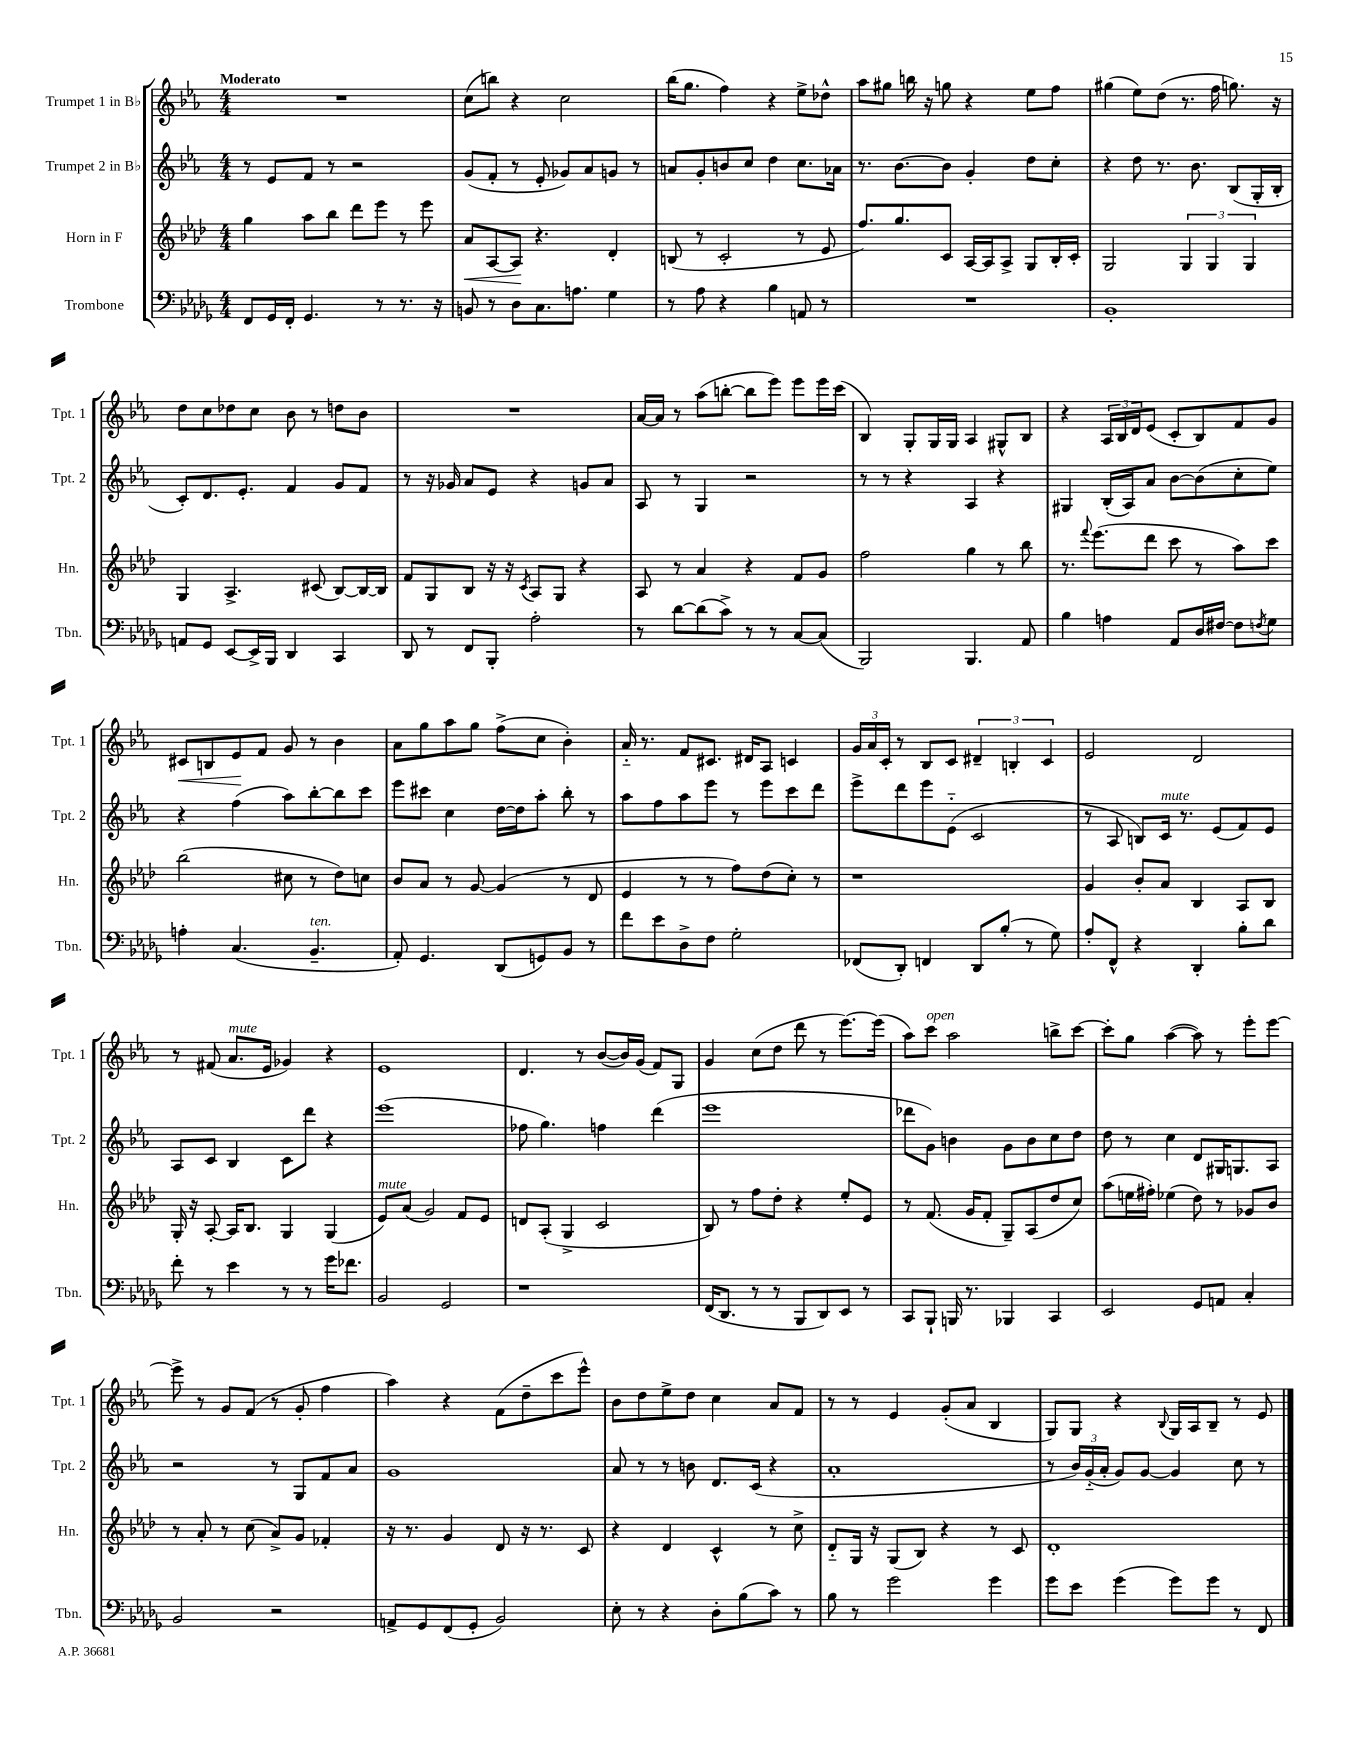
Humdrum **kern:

**kern	**kern	**dynam	**kern	**kern	**dynam
*part4	*part3	*part3	*part2	*part1	*part1
*staff4	*staff3	*staff3	*staff2	*staff1	*staff1
*I"Trombone	*I"Horn in F	*	*I"Trumpet 2 in B♭	*I"Trumpet 1 in B♭	*
*I'Tbn.	*I'Hn.	*	*I'Tpt. 2	*I'Tpt. 1	*
*clefF4	*clefG2	*	*clefG2	*clefG2	*
*k[b-e-a-d-g-]	*k[b-e-a-d-]	*	*k[b-e-a-]	*k[b-e-a-]	*
*M4/4	*M4/4	*	*M4/4	*M4/4	*
=1	=1	=1	=1	=1	=1
!	!	!	!	!LO:TX:a:B:t=Moderato	!
8FF/L	4gg\	.	8r	1r	.
16GG-/L	.	.	8e-/L	.	.
16FF'/JJ	.	.	.	.	.
4.GG-/	8aa-\L	.	8f/J	.	.
.	8bb-\J	.	8r	.	.
.	8ddd-\L	.	2r	.	.
8r	8eee-\J	.	.	.	.
8.r	8r	.	.	.	.
.	8eee-\	.	.	.	.
16r	.	.	.	.	.
=2	=2	=2	=2	=2	=2
!	!	!LO:HP:b	!	!	!
8BBn/	8a-/L	<	(8g/L	(8cc\L	.
8r	[8A-/	.	8f'/J	8bbn\J)	.
8D-\L	8A-/J]	.	8r	4r	.
8.C\	4.r	[	8e-'/	.	.
.	.	.	8g-X/L)	2cc\	.
8.An\J	.	.	.	.	.
.	.	.	8a-/	.	.
4G-\	4d-'/	.	8gn/J	.	.
.	.	.	8r	.	.
=3	=3	=3	=3	=3	=3
8r	(8Bn/	.	8an/L	(16bb-\KL	.
.	.	.	.	8.gg\J	.
8A-\	8r	.	8g'/	.	.
4r	2c'/	.	8bn/	4ff\)	.
.	.	.	8cc/J	.	.
4B-\	.	.	4dd\	4r	.
8AAn/	8r	.	8.cc\L	8ee-^\L	.
8r	8e-/	.	.	8dd-X^^\J	.
.	.	.	16a-X\Jk	.	.
=4	=4	=4	=4	=4	=4
1r	8.ff/L)	.	8.r	8aa-\L	.
.	.	.	.	8gg#X\J	.
.	8.gg/	.	[8.b-\L	.	.
.	.	.	.	16bbn\	.
.	.	.	.	16r	.
.	8c/J	.	8b-\J]	8ggn\	.
.	[16A-/LL	.	4g'/	4r	.
.	16A-/J]	.	.	.	.
.	8A-^/J	.	.	.	.
.	8G/L	.	8dd\L	8ee-\L	.
.	16B-'/L	.	8cc'\J	8ff\J	.
.	16c'/JJ	.	.	.	.
=5	=5	=5	=5	=5	=5
1BB-'	2G/	.	4r	(4gg#X\	.
.	.	.	8dd\	8ee-\L)	.
.	.	.	8.r	(8dd\J	.
.	6G/	.	.	8.r	.
.	.	.	8.b-\	.	.
.	6G/	.	.	.	.
.	.	.	.	16ff\	.
.	.	.	(8B-/L	8.ggn\)	.
.	6G/	.	.	.	.
.	.	.	16G'/L	.	.
.	.	.	16B-'/JJ	16r	.
!!LO:LB:g=z
=6	=6	=6	=6	=6	=6
8AAn/L	4G/	.	8c'/L)	8dd\L	.
8GG-/J	.	.	8.d/	8cc\	.
[8EE-/L	4.A-^/	.	.	8dd-X\	.
.	.	.	8.e-'/J	.	.
16EE-^/L]	.	.	.	8cc\J	.
16BBB-/JJ	.	.	.	.	.
4DD-/	.	.	4f/	8b-\	.
.	(8c#X/	.	.	8r	.
4CC/	[8B-/L)	.	8g/L	8ddn\L	.
.	16B-/L_	.	8f/J	8b-\J	.
.	16B-/JJ]	.	.	.	.
=7	=7	=7	=7	=7	=7
8DD-/	8f/L	.	8r	1r	.
8r	8G/	.	16r	.	.
.	.	.	16g-X/	.	.
8FF/L	8B-/J	.	8a-/L	.	.
8BBB-'/J	16r	.	8e-/J	.	.
.	16r	.	.	.	.
.	8qc/	.	.	.	.
2A-'\	8A-/L	.	4r	.	.
.	8G/J	.	.	.	.
.	4r	.	8gn/L	.	.
.	.	.	8a-/J	.	.
=8	=8	=8	=8	=8	=8
8r	8A-/	.	8A-/	[16a-/LL	.
.	.	.	.	16a-/JJ]	.
[8d-\L	8r	.	8r	8r	.
(8d-\]	4a-/	.	4G/	(8aa-\L	.
8c^\J)	.	.	.	[8bbn'\J	.
8r	4r	.	2r	8bb\L]	.
8r	.	.	.	8eee-\J)	.
[8C/L	8f/L	.	.	8eee-\L	.
(8C/J]	8g/J	.	.	16eee-\L	.
.	.	.	.	(16ccc\JJ	.
=9	=9	=9	=9	=9	=9
2BBB-/)	2ff\	.	8r	4B-/)	.
.	.	.	8r	.	.
.	.	.	4r	8G'/L	.
.	.	.	.	16G/L	.
.	.	.	.	16G/JJ	.
4.BBB-/	4gg\	.	4A-/	4A-/	.
.	8r	.	4r	8G#X^^/L	.
8AA-/	8bb-\	.	.	8B-/J	.
=10	=10	=10	=10	=10	=10
4B-\	8.r	.	4G#X/	4r	.
.	8qqfff/	.	.	.	.
.	(8.eee-\L	.	.	.	.
4An\	.	.	(16B-'/LL	24A-/LL	.
.	.	.	.	24B-/	.
.	.	.	16A-/J)	.	.
.	.	.	.	24d/J	.
.	8ddd-\J	.	8a-/J	(8e-/J	.
8AA-/L	8ccc\	.	[8b-\L	8c'/L	.
16D-/L	8r	.	(8b-\]	8B-/)	.
[16F#X/JJ	.	.	.	.	.
8F#\L]	8aa-\L)	.	8cc'\	8f/	.
8qFn/	.	.	.	.	.
8G-\J	8ccc\J	.	8ee-\J)	8g/J	.
!!LO:LB:g=z
=11	=11	=11	=11	=11	=11
!	!	!	!	!	!LO:HP:b
4An'\	(2bb-\	.	4r	8c#X/L	<
.	.	.	.	8Bn/	.
(4.C/	.	.	(4ff\	8e-/	.
.	.	.	.	8f/J	[
.	8cc#X\	.	8aa-\L)	8g/	.
!LO:TX:a:i:t=ten.	!	!	!	!	!
4.BB-~/	8r	.	[8bb-'\	8r	.
.	8dd-\L)	.	8bb-\]	4b-\	.
.	8ccn\J	.	8ccc\J	.	.
=12	=12	=12	=12	=12	=12
8AA-'/)	8b-/L	.	8eee-\L	8a-\L	.
4.GG-/	8a-/J	.	8ccc#X\J	8gg\	.
.	8r	.	4cc\	8aa-\	.
.	[8g/	.	.	8gg\J	.
(8DD-/L	(4g/]	.	[16dd\LL	(8ff^\L	.
.	.	.	16dd\J]	.	.
8GGn/)	.	.	8aa-'\J	8cc\J	.
8BB-/J	8r	.	8bb-'\	4b-'\)	.
8r	8d-/	.	8r	.	.
=13	=13	=13	=13	=13	=13
8f\L	4e-/	.	8aa-\L	16a-/	.
.	.	.	.	8.r	.
8e-\	.	.	8ff\	.	.
8D-^\	8r	.	8aa-\	8f/L	.
8F\J	8r	.	8eee-\J	8.c#X/J	.
2G-'\	8ff\L)	.	8r	.	.
.	.	.	.	16d#X/KL	.
.	(8dd-\	.	8eee-\L	8A-/J	.
.	8cc'\J)	.	8ccc\	4cn/	.
.	8r	.	8ddd\J	.	.
=14	=14	=14	=14	=14	=14
(8FF-X/L	1r	.	8eee-^\L	24g/LL	.
.	.	.	.	24a-/	.
.	.	.	.	24c'/JJ	.
8DD-'/J)	.	.	8ddd\	8r	.
4FFn/	.	.	8eee-\	8B-/L	.
.	.	.	(8e-\J	8c/J	.
8DD-/L	.	.	2c/	6d#X~/	.
(8B-'/J	.	.	.	.	.
.	.	.	.	6Bn'/	.
8r	.	.	.	.	.
.	.	.	.	6c/	.
8G-\)	.	.	.	.	.
=15	=15	=15	=15	=15	=15
8A-'/L	4g/	.	8r	2e-/	.
8FF^^/J	.	.	8A-/	.	.
4r	8b-'/L	.	8Bn/L)	.	.
!	!	!	!LO:TX:a:i:t=mute	!	!
.	8a-/J	.	16c/Jk	.	.
.	.	.	8.r	.	.
4DD-'/	4B-/	.	.	2d/	.
.	.	.	(8e-/L	.	.
8B-'\L	8A-/L	.	8f/)	.	.
8d-\J	8B-/J	.	8e-/J	.	.
!!LO:LB:g=z
=16	=16	=16	=16	=16	=16
8f'\	16G'/	.	8A-/L	8r	.
.	16r	.	.	.	.
8r	[8A-'/	.	8c/J	(8f#X/	.
!	!	!	!	!LO:TX:a:i:t=mute	!
4e-\	16A-/KL]	.	4B-/	8.a-/L	.
.	8.B-/J	.	.	.	.
.	.	.	.	16e-/Jk	.
8r	4G/	.	8c\L	4g-X/)	.
8r	.	.	8ddd\J	.	.
16g-\KL	(4G/	.	4r	4r	.
8.f-X\J	.	.	.	.	.
=17	=17	=17	=17	=17	=17
!	!LO:TX:a:i:t=mute	!	!	!	!
2BB-/	8e-/L)	.	(1eee-	1e-	.
.	(8a-/J	.	.	.	.
.	2g/)	.	.	.	.
2GG-/	.	.	.	.	.
.	8f/L	.	.	.	.
.	8e-/J	.	.	.	.
=18	=18	=18	=18	=18	=18
1r	8dn/L	.	8ff-X\	4.d/	.
.	(8A-'/J	.	4.gg\)	.	.
.	4G^/	.	.	.	.
.	.	.	.	8r	.
.	2c/	.	4ffn\	([8b-/L	.
.	.	.	.	16b-/L])	.
.	.	.	.	(16g/JJ	.
.	.	.	(4ddd\	8f/L)	.
.	.	.	.	8G/J	.
=19	=19	=19	=19	=19	=19
(16FF/KL	8B-/)	.	1eee-	4g/	.
8.DD-/J	.	.	.	.	.
.	8r	.	.	.	.
8r	8ff\L	.	.	(8cc\L	.
8r	8dd-'\J	.	.	8dd\J	.
8BBB-/L	4r	.	.	8ddd\	.
8DD-/)	.	.	.	8r	.
8EE-/J	8ee-'/L	.	.	[8.eee-\L)	.
8r	8e-/J	.	.	.	.
.	.	.	.	(16eee-\Jk]	.
=20	=20	=20	=20	=20	=20
8CC/L	8r	.	8ddd-X\L	8aa-\L)	.
!	!	!	!	!LO:TX:a:i:t=open	!
8BBB-`/J	(8.f/	.	8g\J)	8ccc\J	.
16BBBn/	.	.	4bn\	2aa-\	.
8.r	16g/KL	.	.	.	.
.	8f'/J	.	.	.	.
4BBB-X/	8G~/L)	.	8g\L	.	.
.	(8A-/	.	8b\	.	.
4CC/	8dd-/	.	8cc\	8bbn^\L	.
.	8cc/J)	.	8dd\J	[8ccc\J	.
=21	=21	=21	=21	=21	=21
2EE-/	(8aa-\L	.	8dd\	8ccc'\L]	.
.	16een\L	.	8r	8gg\J	.
.	16ff#X'\JJ)	.	.	.	.
.	(4ee-X\	.	4cc\	([4aa-\	.
8GG-/L	8dd-\)	.	8d/L	8aa-\])	.
8AAn/J	8r	.	16G#X/K	8r	.
.	.	.	8.Gn/	.	.
4C'/	8g-X/L	.	.	8eee-'\L	.
.	8b-/J	.	8A-/J	[8eee-\J	.
!!LO:LB:g=z
=22	=22	=22	=22	=22	=22
2BB-/	8r	.	2r	8eee-^\]	.
.	8a-'/	.	.	8r	.
.	8r	.	.	8g/L	.
.	(8cc\	.	.	(8f/J	.
2r	8a-^/L)	.	8r	8r	.
.	8g/J	.	8G/L	8g'/	.
.	4f-X'/	.	8f/	4ff\	.
.	.	.	8a-/J	.	.
=23	=23	=23	=23	=23	=23
8AAn^/L	16r	.	1g	4aa-\)	.
.	8.r	.	.	.	.
8GG-/	.	.	.	.	.
(8FF/	4g/	.	.	4r	.
8GG-'/J	.	.	.	.	.
2BB-/)	8d-/	.	.	(8f\L	.
.	16r	.	.	8dd~\	.
.	8.r	.	.	.	.
.	.	.	.	8ccc\	.
.	8c/	.	.	8eee-^^\J)	.
=24	=24	=24	=24	=24	=24
8E-'\	4r	.	8a-/	8b-\L	.
8r	.	.	8r	8dd\	.
4r	4d-/	.	8r	8ee-^\	.
.	.	.	8bn\	8dd\J	.
8D-'\L	4c^^/	.	8.d/L	4cc\	.
(8B-\	.	.	.	.	.
.	.	.	(16c/Jk	.	.
8c\J)	8r	.	4r	8a-/L	.
8r	8cc^\	.	.	8f/J	.
=25	=25	=25	=25	=25	=25
8B-\	8d-/L	.	1a-'	8r	.
8r	16G/Jk	.	.	8r	.
.	16r	.	.	.	.
2g-\	(8G/L	.	.	4e-/	.
.	8B-/J)	.	.	.	.
.	4r	.	.	(8g'/L	.
.	.	.	.	8a-/J	.
4g-\	8r	.	.	4B-/	.
.	8c/	.	.	.	.
=26	=26	=26	=26	=26	=26
8g-\L	1d-'	.	8r	8G/L)	.
8e-\J	.	.	24b-/LL)	8G/J	.
.	.	.	(24g/	.	.
.	.	.	24a-'/JJ	.	.
(4g-\	.	.	8g/L)	4r	.
.	.	.	[8g/J	.	.
.	.	.	.	8qqB-/	.
8g-\L)	.	.	4g/]	16G/LL	.
.	.	.	.	16A-/J	.
8g-\J	.	.	.	8B-~/J	.
8r	.	.	8cc\	8r	.
8FF/	.	.	8r	8e-/	.
==	==	==	==	==	==
*-	*-	*-	*-	*-	*-
